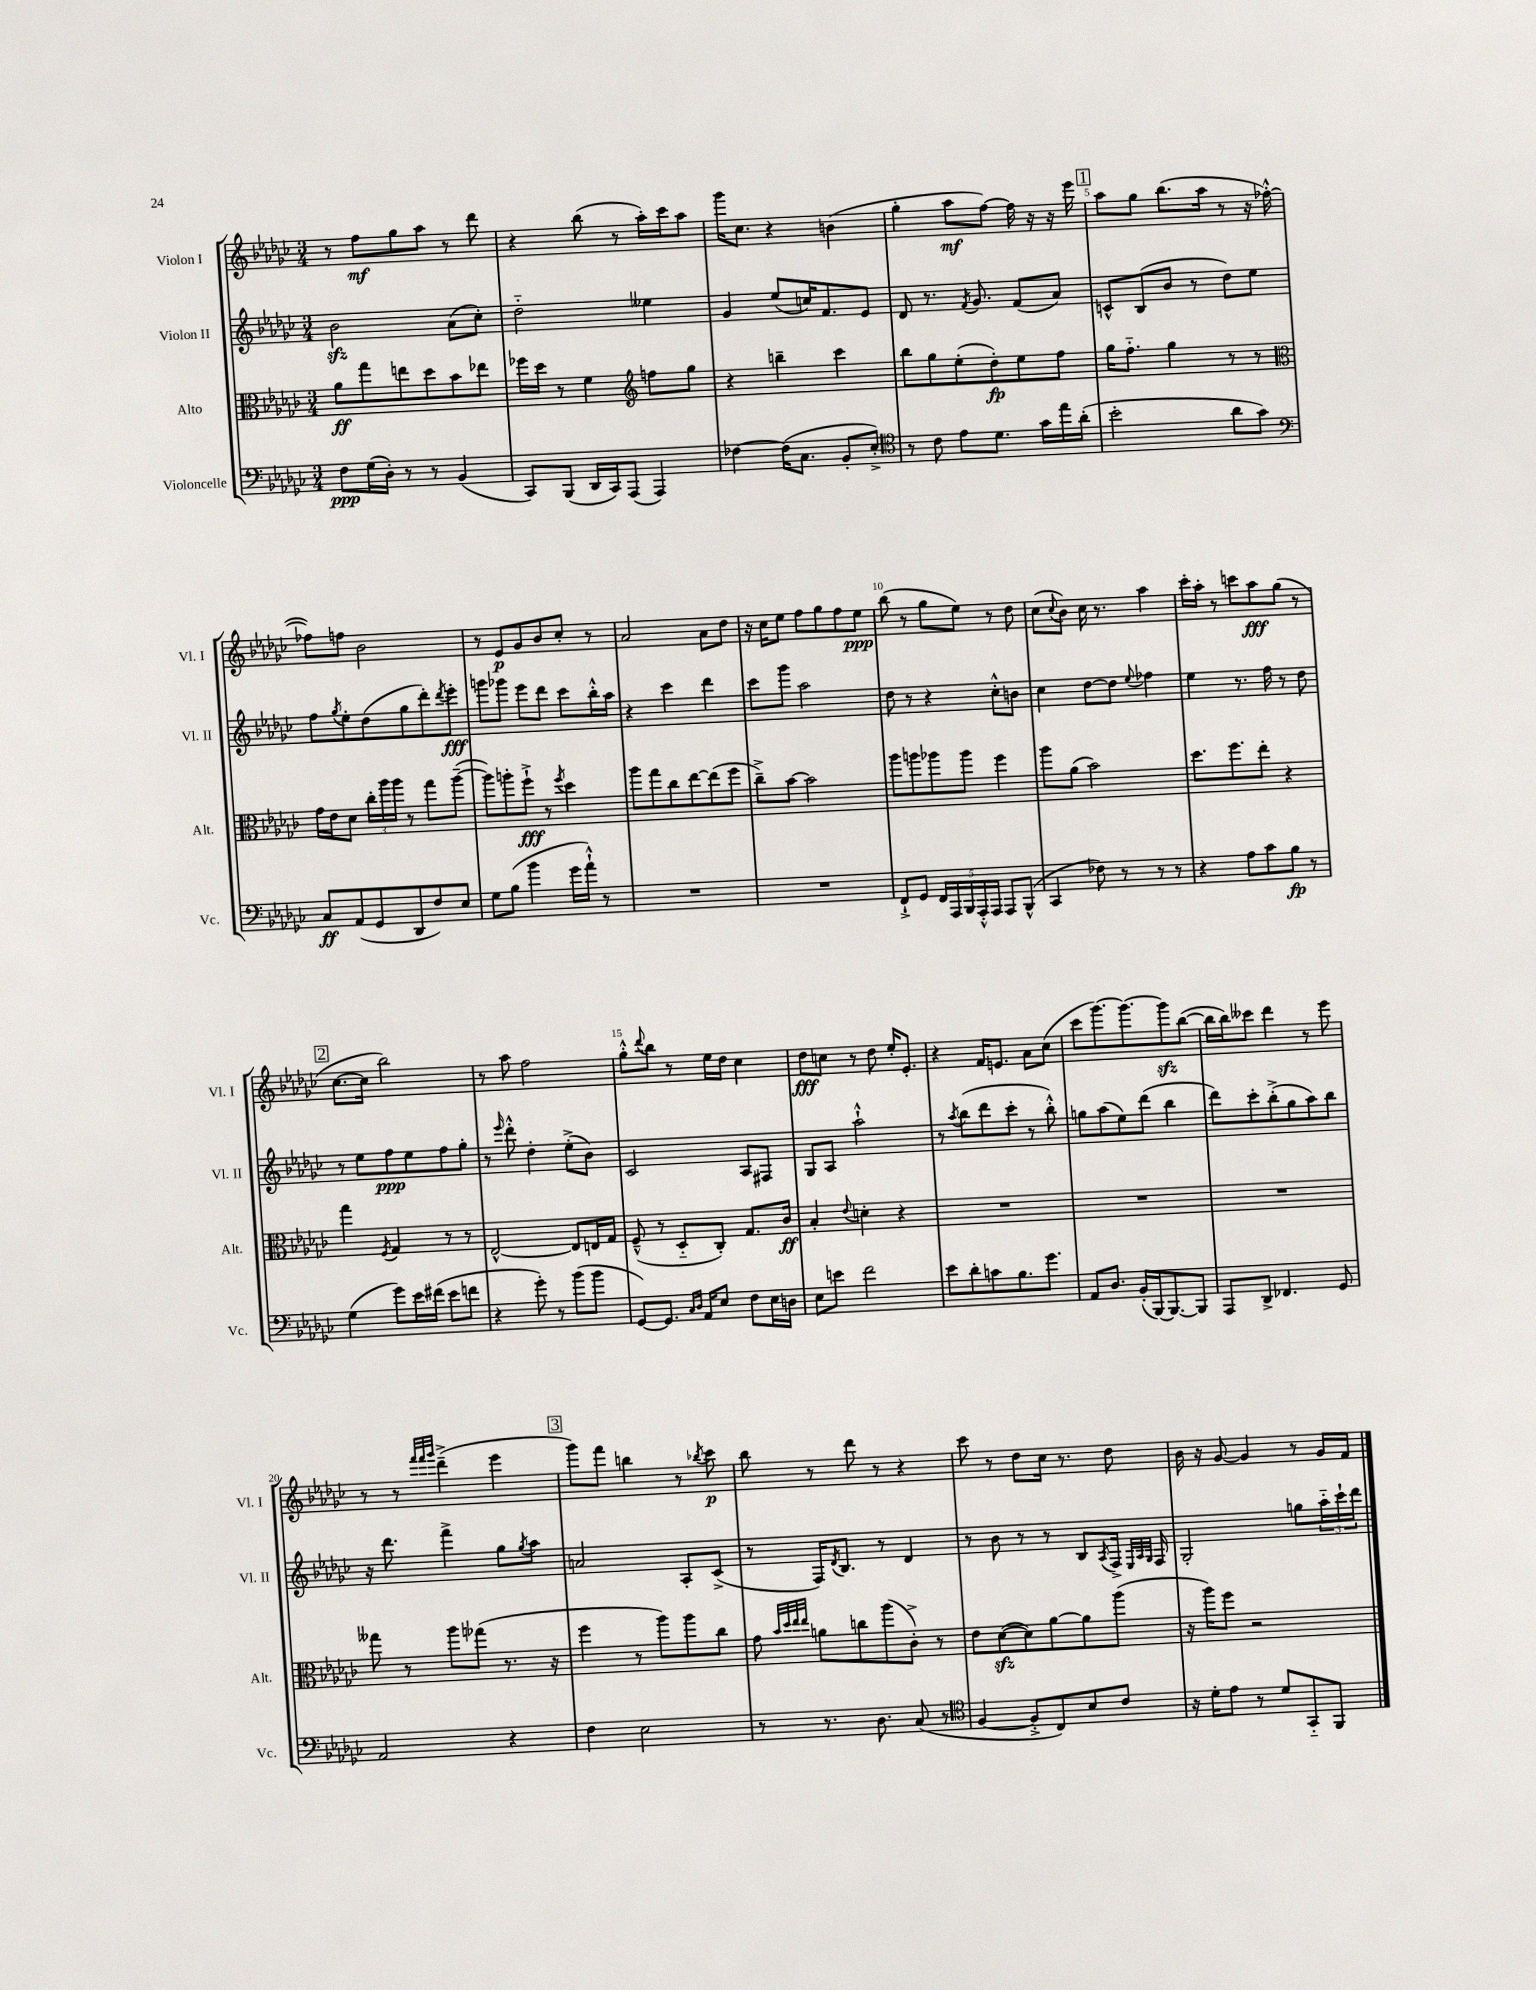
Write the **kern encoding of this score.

**kern	**kern	**kern	**kern
*staff4	*staff3	*staff2	*staff1
*clefF4	*clefC3	*clefG2	*clefG2
*k[b-e-a-d-g-c-]	*k[b-e-a-d-g-c-]	*k[b-e-a-d-g-c-]	*k[b-e-a-d-g-c-]
*M3/4	*M3/4	*M3/4	*M3/4
8F	8a-	2b-	8r
(16G-	8gg-	.	8ff
16D-')	.	.	.
8r	8ee	.	8gg-
8r	8dd-	.	8aa-
(4BB-	8b-	(8a-	8r
.	8ee-	8cc-')	8ddd-
=	=	=	=
8CC-)	16ff-	2dd-'~	4r
.	16dd-	.	.
(8BBB-	8r	.	.
16DD-	4f	.	(8bb-
16CC-)	.	.	.
(8AAA-	.	.	8r
*	*clefG2	*	*
4AAA-)	8ff	4ee--	16aa-')
.	.	.	16ccc-
.	8gg-	.	8aa-
=	=	=	=
[4F-	4r	4g-	16ggg-
.	.	.	8.cc-
(16F-]	4bb~	(8ee-	4r
8.C-	.	.	.
.	.	16cc)	.
.	.	8.f	.
8BB-'	4ccc-	.	(4b
8E-'^)	.	8e-	.
=	=	=	=
*clefC4	*	*	*
8r	8bb-	8d-	4gg-'
8c-	8gg-	8.r	.
8e-	(8ee-'	.	8aa-
.	.	8qf	.
.	.	8.g-	.
8.d-	8dd-')	.	[8ff)
.	8ee-	(8f	16ff]
16g-	.	.	16r
16ee-	8ff	8a-)	16r
(16a-'	.	.	16eee-
=	=	=	=
2b-'	16gg-	8c^^	8aa-
.	8.ff'~	.	.
.	.	(8B-	8gg-
.	4gg-	8b-	(8.bb-
.	.	8r	.
.	.	.	16aa-
8a-	8r	8dd-)	8r
8g-)	8r	8ee-	16r
.	.	.	[16ff-'^^
=	=	=	=
*clefF4	*clefC3	*	*
8C-	16g-	8ff	8ff-])
.	16e-	.	.
.	.	8qgg-	.
(8AA-	8d-	8ee-'	8ff
8GG-	24cc-'	(8dd-	2b-
.	24aa-	.	.
.	24aa-	.	.
8DD-	8r	8gg-	.
8F)	8gg-	8ddd-')	.
.	.	8qddd-	.
8E-	([8aa-~	8eee-'	.
=	=	=	=
8G-	8aa-])	8ggg	8r
(8B-	8aa'	8ggg-	8e-
4b-	8ff`^	8eee-	8g-
.	8r	8ddd-	8b-
.	8qff	.	.
16g-	4dd-	8ccc-	8cc-'
16a-`^^)	.	.	.
8r	.	16bb-'^^	8r
.	.	16aa-	.
=	=	=	=
2.r	8aa-	4r	2a-
.	8gg-	.	.
.	8cc-	4ccc-	.
.	[8ee-	.	.
.	(8ee-]	4ddd-	8a-
.	8ff	.	8dd-
=	=	=	=
2.r	8cc-~^)	8ccc-	16r
.	.	.	16cc-
.	[8b-	8ggg-	8ee-
.	2b-]	2aa-	8ff
.	.	.	8gg-
.	.	.	8ff
.	.	.	8ee-
=	=	=	=
8FF`^	8aa-	8dd-	(8bb-
8GG-	8aa	8r	8r
20FF	8aa-	4r	8gg-
20AAA-	.	.	.
20BBB-	.	.	.
.	8aa-	.	8ee-)
20AAA-'^^	.	.	.
20AAA-	.	.	.
8AAA-	4ff	8cc-'^^	8r
(8BBB-^^	.	8b	8dd-
=	=	=	=
4CC-	8aa-	4cc-	(8cc-
.	.	.	8qqcc-
.	(8a-	.	8b-)
8F-)	2b-)	[8dd-	16cc-
.	.	.	8.r
8r	.	8dd-]	.
.	.	8qqee-	.
8r	.	4ff-	4aa-
8r	.	.	.
=	=	=	=
4r	8.dd-	4ee-	16ccc-'
.	.	.	16aa-'
.	.	.	8r
.	8.ff	.	.
8A-	.	8.r	8ccc
8c-	8ee-'	.	8aa-
.	.	16ff	.
8B-	4r	8r	(8gg-
8r	.	8dd-	8r
=	=	=	=
(4G-	4gg-	8r	[8.cc-
.	.	8ee-	.
.	.	.	16cc-]
.	8qF	.	.
8g-)	4G-	8ff	2bb-)
16e-	.	8ee-	.
(16f#	.	.	.
8e-	8r	8ff	.
8f	8r	8gg-'	.
=	=	=	=
4r	[2E-^^	8r	8r
.	.	16qqeee-	.
.	.	8ddd-'^^	8aa-
8g-')	.	4dd-'	2ff
8r	.	.	.
(8b-	8E-]	(8ee-'^	.
8b-	16E	8b-)	.
.	16G-	.	.
=	=	=	=
[8GG-)	(8F~^^	2c-	8gg-'^^
.	.	.	8qqddd-
8.GG-]	8r	.	8bb-
.	8D-'~	.	8r
16qqC-	.	.	.
16qqD-	.	.	.
16AA-	.	.	.
8E-	8C-')	.	16ee-
.	.	.	16dd-
8F	8.G-	8A-	4cc-
16E-	.	8F#	.
16D	16c-	.	.
=	=	=	=
8E-	4B-'	8G-	8dd-
8e	.	8A-	8cc
.	8qqe-	.	.
2f	4d'	2aa-`^^	8r
.	.	.	8dd-
.	4r	.	16ee-'
.	.	.	8.e-'
=	=	=	=
8e-	2.r	8r	4r
.	.	8qaa-	.
8d-'	.	(8bb-	.
8c	.	8ddd-	16f
.	.	.	8.e
8.B-	.	8ccc-'	.
.	.	8r	8a-
8.g-	.	.	.
.	.	8bb-'^^)	(8cc-
=	=	=	=
8AA-	2.r	8gg	8ccc-
8.D-	.	(8aa-	[8.ggg-)
.	.	8ee-)	.
(16BB-'	.	.	8.ggg-_
[16BBB-)	.	(8ddd-	.
8.BBB-_	.	.	.
.	.	4bb-	8ggg-]
8BBB-]	.	.	([8bb-
=	=	=	=
8AAA-	2.r	8ddd-)	16bb-]
.	.	.	16bb-)
8DD-^	.	8ccc-'	8ccc--
4.FF-	.	(8bb-'^	4ddd-
.	.	8gg-	.
.	.	8aa-)	8r
8GG-	.	8bb-	8eee-
=	=	=	=
2AA-	8gg--	16r	8r
.	.	8.ddd-	.
.	8r	.	8r
.	.	.	32qqfff
.	.	.	32qqfff
.	.	.	32qqggg-
.	8aa-	4fff^	(4ddd-~^
.	(8gg-	.	.
4r	8.r	8gg-	4eee-
.	.	8qgg-	.
.	.	8aa-	.
.	16r	.	.
=	=	=	=
4F	4ff	2a	8ggg-)
.	.	.	8fff
2E-	8r	.	4bb
.	8aa-)	.	.
.	8aa-	8A-'	8r
.	.	.	8qbb-
.	8cc-	(8c-^	8ccc-
=	=	=	=
8r	8g-	8r	8bb-
.	32qqb-	.	.
.	32qqdd-	.	.
.	32qqee-	.	.
.	32qqee-	.	.
8.r	8a	16F)	8r
.	.	8qd-	.
.	.	8.B-	.
.	8cc	.	8ddd-
8.D-	.	.	.
.	(8aa-	8r	8r
(8C-	8c-'^)	4d-	4r
8r	8r	.	.
=	=	=	=
*clefC4	*	*	*
[4F	8e-	8r	8ccc-
.	([8d-	8b-	8r
8F'^]	8d-])	8r	8dd-
8C-)	[8a-	8r	16cc-
.	.	.	8.r
8B-	8a-]	8B-	.
.	.	8qA-	.
8c-	(8aa-	16F^	8dd-
.	.	32qqE-	.
.	.	32qqA-	.
.	.	32qqG-	.
.	.	16F	.
=	=	=	=
16r	16r	2G-'	16b-
16d-'	16aa-)	.	16r
8e-	8ff	.	[8g-
8r	2r	.	4g-]
8d-	.	.	.
8GG-'~	.	8gg	8r
8FF	.	24aa-'~	16g-
.	.	24ccc-`	.
.	.	.	16f
.	.	24ddd-	.
==	==	==	==
*-	*-	*-	*-
